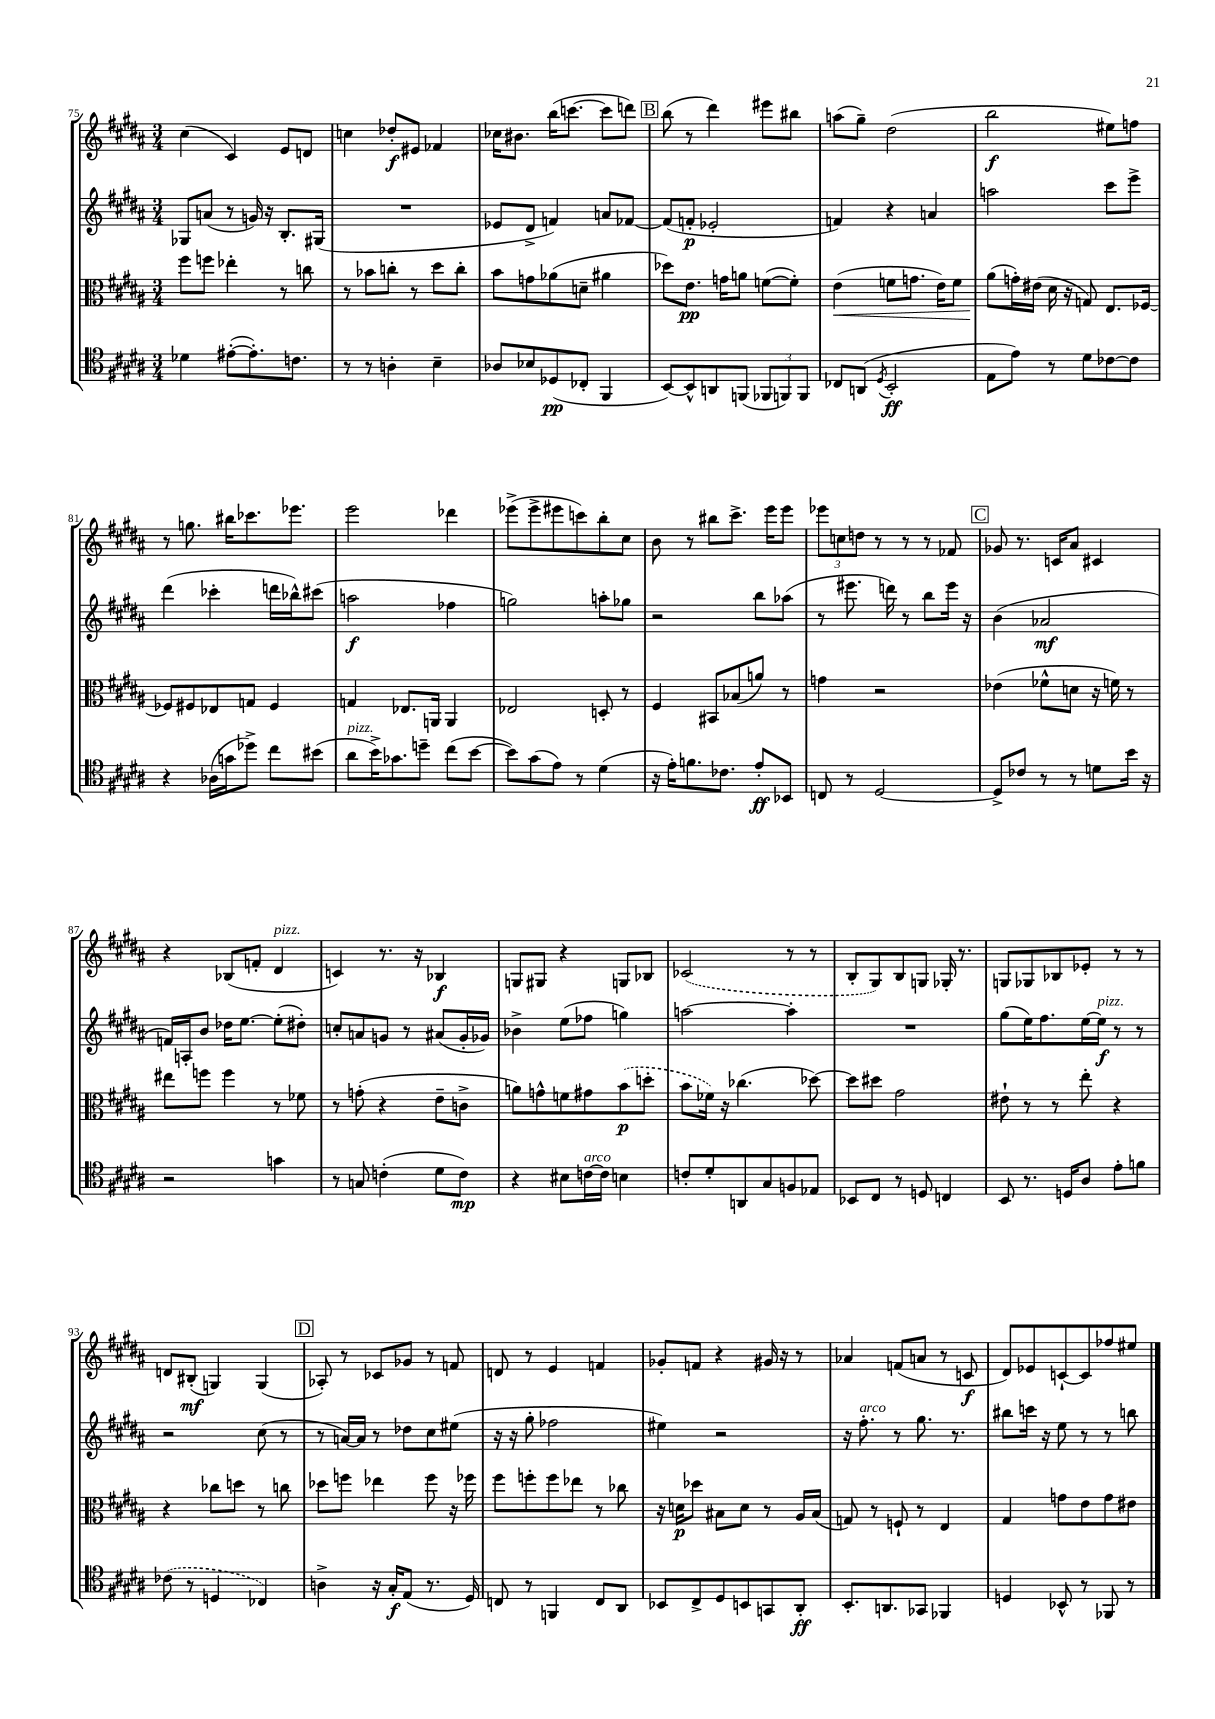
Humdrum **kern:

**kern	**kern	**kern	**kern
*staff4	*staff3	*staff2	*staff1
*clefC4	*clefC3	*clefG2	*clefG2
*k[f#c#g#d#a#]	*k[f#c#g#d#a#]	*k[f#c#g#d#a#]	*k[f#c#g#d#a#]
*M3/4	*M3/4	*M3/4	*M3/4
4d-	8ff#	8G-	(4cc#
.	8ff	(8a	.
([8e#'	4ee-'	8r	4c#)
8.e#'])	.	16g)	.
.	.	16r	.
.	8r	8.B'	8e
8.c	.	.	.
.	8cc	.	8d
.	.	(16G#	.
=	=	=	=
8r	8r	2.r	4cc
8r	8b-	.	.
4A'	8cc'	.	8dd-'
.	8r	.	8e#
4B~	8dd#	.	4f-
.	8cc'	.	.
=	=	=	=
8A-	8b	8e-	16cc-
.	.	.	8.b#
8B-	8g	8d#^	.
(8D-	(8a-	4f)	(16bb
.	.	.	[8.ccc
8C-'	8d~	.	.
4FF#	4a#	8a	8ccc]
.	.	[8f-	8ddd)
=	=	=	=
[8BB)	8dd-)	(8f-]	(8bb
8BB^^]	8.e	8f'	8r
8AA	.	2e-'	4ddd#)
.	16g	.	.
(8FF	8a	.	.
12FF-	([8f	.	8eee#
12FF)	.	.	.
.	8f'])	.	8bb#
12FF	.	.	.
=	=	=	=
8C-	(4e	4f)	(8aa
(8AA	.	.	8gg#~)
8qD#	.	.	.
2BB'	8f	4r	(2dd#
.	8.g	.	.
.	.	4a	.
.	16e)	.	.
.	8f	.	.
=	=	=	=
8E	(8a#	2aa	2bb
8e)	16g')	.	.
.	(16e#	.	.
8r	16d#	.	.
.	16r	.	.
8d#	8G)	.	.
[8c-	8.E	8ccc#	8ee#)
8c-]	.	8eee^	8ff
.	[16F-	.	.
=	=	=	=
4r	8F-]	(4ddd#	8r
.	8F#	.	8.gg
(16A-	8E-	4ccc-'	.
16g	.	.	16bb#
8dd-^)	8G	.	8.ccc-
8cc#	4F#	16ddd	.
.	.	16bb-^^)	8.eee-
(8b#	.	(8ccc#	.
=	=	=	=
8a#	4G	2aa	2eee
16b^)	.	.	.
8.g-	.	.	.
.	8.E-	.	.
8dd~	.	.	.
.	16AA	.	.
(8cc#	4AA	4ff-	4ddd-
[8b	.	.	.
=	=	=	=
8b])	2E-	2gg)	(8eee-^
(8g#	.	.	8eee-^
8e)	.	.	8eee#
8r	.	.	8ccc)
(4d#	8D'	8aa'	8bb'
.	8r	8gg-	8cc#
=	=	=	=
16r	4F#	2r	8b
16e')	.	.	.
8.f	.	.	8r
.	8BB#	.	8bb#
8.c-	.	.	.
.	(8B-	.	8.ccc#^
8e'	8a)	8bb	.
.	.	.	16eee
8BB-	8r	(8aa-	8eee
=	=	=	=
8C	4g	8r	12eee-
.	.	.	12cc
8r	.	8.eee#	.
.	.	.	12dd
[2D#	2r	.	8r
.	.	16ddd)	.
.	.	8r	8r
.	.	8bb	8r
.	.	16eee#	8f-
.	.	16r	.
=	=	=	=
8D#^]	(4e-	(4b	8g-
8c-	.	.	8.r
8r	8f-^^	2a-	.
.	.	.	16c
8r	8d	.	8a#
8d	16r	.	4c#
.	16f)	.	.
16b	8r	.	.
16r	.	.	.
=	=	=	=
2r	8ee#	16f)	4r
.	.	16A'	.
.	8ff	8b	.
.	4ff	16dd-	(8B-
.	.	[8.ee	.
.	.	.	8f'
4g	8r	(8ee']	4d#
.	8f-	8dd#')	.
=	=	=	=
8r	8r	8cc'	4c)
8G	(8g'	8a	.
(4c'	4r	8g	8.r
.	.	8r	.
.	.	.	16r
8d#	8e~	(8a#	4B-
8c)	8c^	16g'	.
.	.	16g-)	.
=	=	=	=
4r	8a)	4b-^	8G
.	8g^^	.	8G#
8B#	8f	(8ee	4r
[16c	8g#	8ff-	.
16c]	.	.	.
4B	(8b	4gg)	8G
.	8dd'	.	8B-
=	=	=	=
8c'	8b	[2aa	(2c-
8d#'	16f-)	.	.
.	16r	.	.
8AA	(4.cc-	.	.
8G#	.	.	.
8F	.	4aa']	8r
8E-	[8dd-)	.	8r
=	=	=	=
8BB-	8dd-]	2.r	8B'
8C#	8dd#	.	8G#)
8r	2g#	.	8B
8D	.	.	8G
4C	.	.	16G-'
.	.	.	8.r
=	=	=	=
8BB	8e#`	(8gg#	8G
8.r	8r	16ee)	8G-
.	.	8.ff#	.
.	8r	.	8B-
16D	.	.	.
8A#	8ee'	[16ee	8e-'
.	.	16ee]	.
8e'	4r	8r	8r
8f	.	8r	8r
=	=	=	=
(8c-	4r	2r	8d
8r	.	.	(8B#'
4D	8cc-	.	4G)
.	8dd	.	.
4C-)	8r	(8cc#	(4G
.	8cc	8r	.
=	=	=	=
4A^	8dd-	8r	8A-')
.	8ff	[16a)	8r
.	.	16a]	.
16r	4ee-	8r	8c-
16G#'	.	.	.
(8E	.	8dd-	8g-
8.r	8ff	8cc#	8r
.	16r	(8ee#	8f
16D#)	16ff-	.	.
=	=	=	=
8C	8ff#	16r	8d
.	.	16r	.
8r	8ff'	8gg#'	8r
4FF	8ff	2ff-	4e
.	8ee-	.	.
8C	8r	.	4f
8AA#	8cc-	.	.
=	=	=	=
8BB-	16r	4ee#)	8g-'
.	16d	.	.
8C#^	8dd-	.	8f
8D#	8B#	2r	4r
8BB	8d	.	.
8GG	8r	.	16g#
.	.	.	16r
8AA#'	16A#	.	8r
.	(16B#	.	.
=	=	=	=
8.BB'	8G)	16r	4a-
.	.	8.ff#'	.
.	8r	.	.
8.AA	.	.	.
.	8F`	8r	(8f
8GG-	8r	8.gg#	8a
4FF-	4E	.	8r
.	.	8.r	.
.	.	.	8c
=	=	=	=
4D	4G#	8bb#	8d#)
.	.	16ccc	8e-
.	.	16r	.
8BB-^^	8g	8ee	[8c`
8r	8e	8r	8c]
8FF-	8g	8r	8ff-
8r	8e#	8bb	8ee#
==	==	==	==
*-	*-	*-	*-
